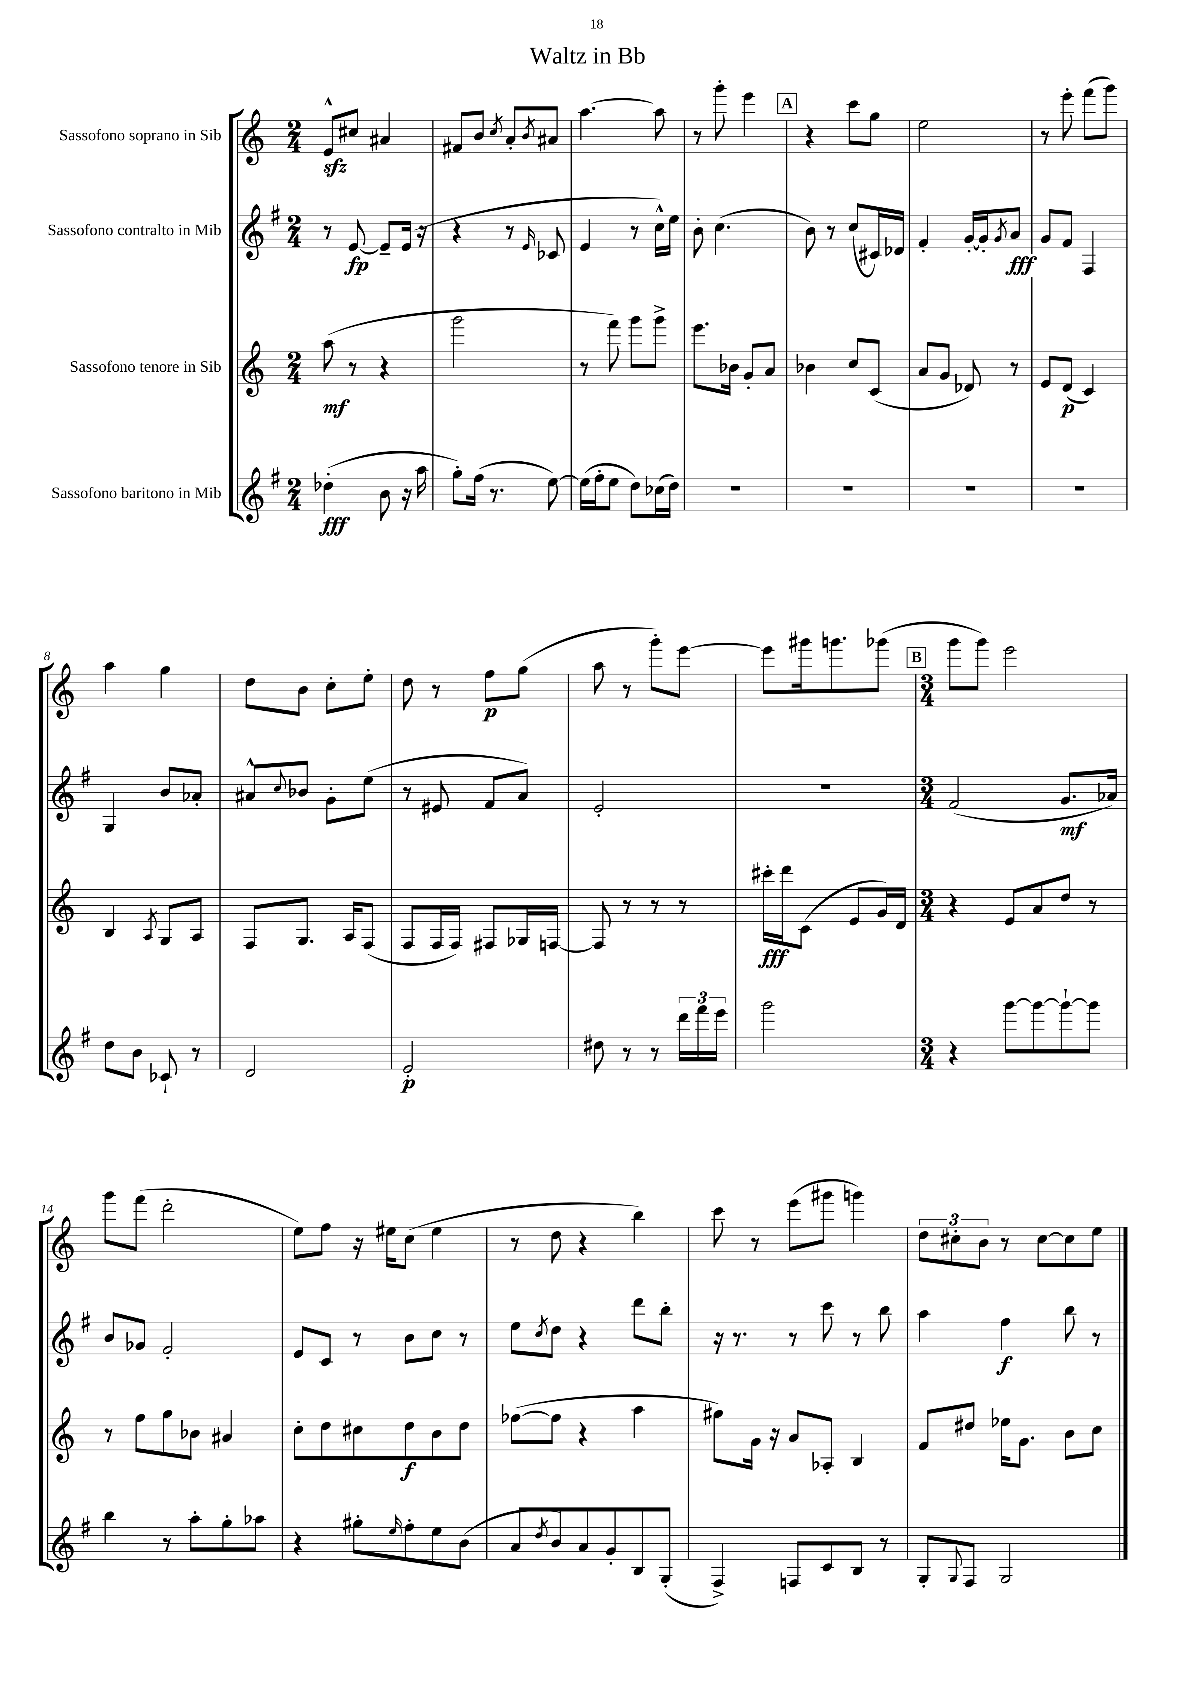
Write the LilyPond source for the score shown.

\header { title = "Waltz in Bb" }
<<
\new StaffGroup <<
\new Staff = "s0" \with { instrumentName = "Sassofono soprano in Sib" } {
    \clef treble \key c \major \numericTimeSignature \time 2/4
    e'8-^\sfz cis''8 ais'4 |
    fis'8 b'8 \acciaccatura { c''8 } a'8-. \acciaccatura { b'8 } ais'8 |
    a''4.~ a''8 |
    r8 g'''8-. e'''4 |
    \mark \markup { \box "A" } r4 c'''8 g''8 |
    e''2 |
    r8 e'''8-. f'''8( g'''8) |
    a''4 g''4 |
    d''8 b'8 c''8-. e''8-. |
    d''8 r8 f''8\p g''8( |
    a''8 r8 g'''8-.) e'''8~ |
    e'''8 gis'''16 g'''8. ges'''8( |
    \mark \markup { \box "B" } \numericTimeSignature \time 3/4 g'''8 g'''8) e'''2 |
    g'''8 f'''8( d'''2-. |
    e''8) f''8 r16 eis''16 c''8( eis''4 |
    r8 d''8 r4 b''4) |
    c'''8 r8 e'''8( gis'''8 g'''4) |
    \tuplet 3/2 { d''8 cis''8-. b'8 } r8 cis''8~ cis''8 e''8 \bar "|." |
}
\new Staff = "s1" \with { instrumentName = "Sassofono contralto in Mib" } {
    \clef treble \key g \major \numericTimeSignature \time 2/4
    r8 e'8~\fp e'8-- e'16( r16 |
    r4 r8 \grace { e'16 } ces'8 |
    e'4 r8 c''16-^) e''16 |
    b'8-. c''4.( |
    \mark \markup { \box "A" } b'8) r8 c''8( cis'16) des'16 |
    fis'4-. g'16~-. g'16-. \acciaccatura { g'8 } a'8\fff |
    g'8 fis'8 fis4 |
    g4 b'8 aes'8-. |
    ais'8-^ \appoggiatura { c''8 } bes'8 g'8-. e''8( |
    r8 eis'8 fis'8 a'8) |
    e'2-. |
    R2 |
    \mark \markup { \box "B" } \numericTimeSignature \time 3/4 fis'2( g'8.\mf aes'16) |
    b'8 ges'8 fis'2-. |
    e'8 c'8 r8 b'8 c''8 r8 |
    e''8 \acciaccatura { c''8 } d''8 r4 d'''8 b''8-. |
    r16 r8. r8 c'''8 r8 b''8 |
    a''4 fis''4\f b''8 r8 \bar "|." |
}
\new Staff = "s2" \with { instrumentName = "Sassofono tenore in Sib" } {
    \clef treble \key c \major \numericTimeSignature \time 2/4
    a''8\mf( r8 r4 |
    g'''2 |
    r8 f'''8) g'''8 g'''8-> |
    e'''8. bes'16 g'8-. a'8 |
    \mark \markup { \box "A" } bes'4 c''8 c'8( |
    a'8 g'8 des'8) r8 |
    e'8 d'8\p( c'4) |
    b4 \acciaccatura { a8 } g8 a8 |
    f8 g8. a16 f8( |
    f8 f16 f16) fis8 ges16 f16~ |
    f8 r8 r8 r8 |
    cis'''16-.\fff d'''16 c'8( e'8 g'16) d'16 |
    \mark \markup { \box "B" } \numericTimeSignature \time 3/4 r4 e'8 a'8 d''8 r8 |
    r8 f''8 g''8 bes'8 ais'4 |
    c''8-. d''8 cis''8 d''8\f b'8 d''8 |
    fes''8~( fes''8 r4 a''4 |
    gis''8) g'16 r16 a'8 aes8-. b4 |
    f'8 dis''8 ees''16 g'8. b'8 c''8 \bar "|." |
}
\new Staff = "s3" \with { instrumentName = "Sassofono baritono in Mib" } {
    \clef treble \key g \major \numericTimeSignature \time 2/4
    des''4-.\fff( b'8 r16 a''16 |
    g''8-.) fis''16( r8. e''8~) |
    e''16( fis''16-. e''8 d''8) ces''16( d''16) |
    R2 |
    \mark \markup { \box "A" } R2 |
    R2 |
    R2 |
    d''8 b'8 ces'8-! r8 |
    d'2 |
    e'2-.\p |
    dis''8 r8 r8 \tuplet 3/2 { d'''16 fis'''16 e'''16 } |
    g'''2 |
    \mark \markup { \box "B" } \numericTimeSignature \time 3/4 r4 g'''8~ g'''8~ g'''8~-! g'''8 |
    b''4 r8 a''8-. g''8-. aes''8 |
    r4 gis''8-. \grace { e''16 } fis''8-. e''8 b'8( |
    a'8 \acciaccatura { d''8 } b'8) a'8 g'8-. b8 g8-.( |
    fis4->) f8 c'8 b8 r8 |
    g8-. \appoggiatura { g8 } fis8 g2 \bar "|." |
}
>>
>>
